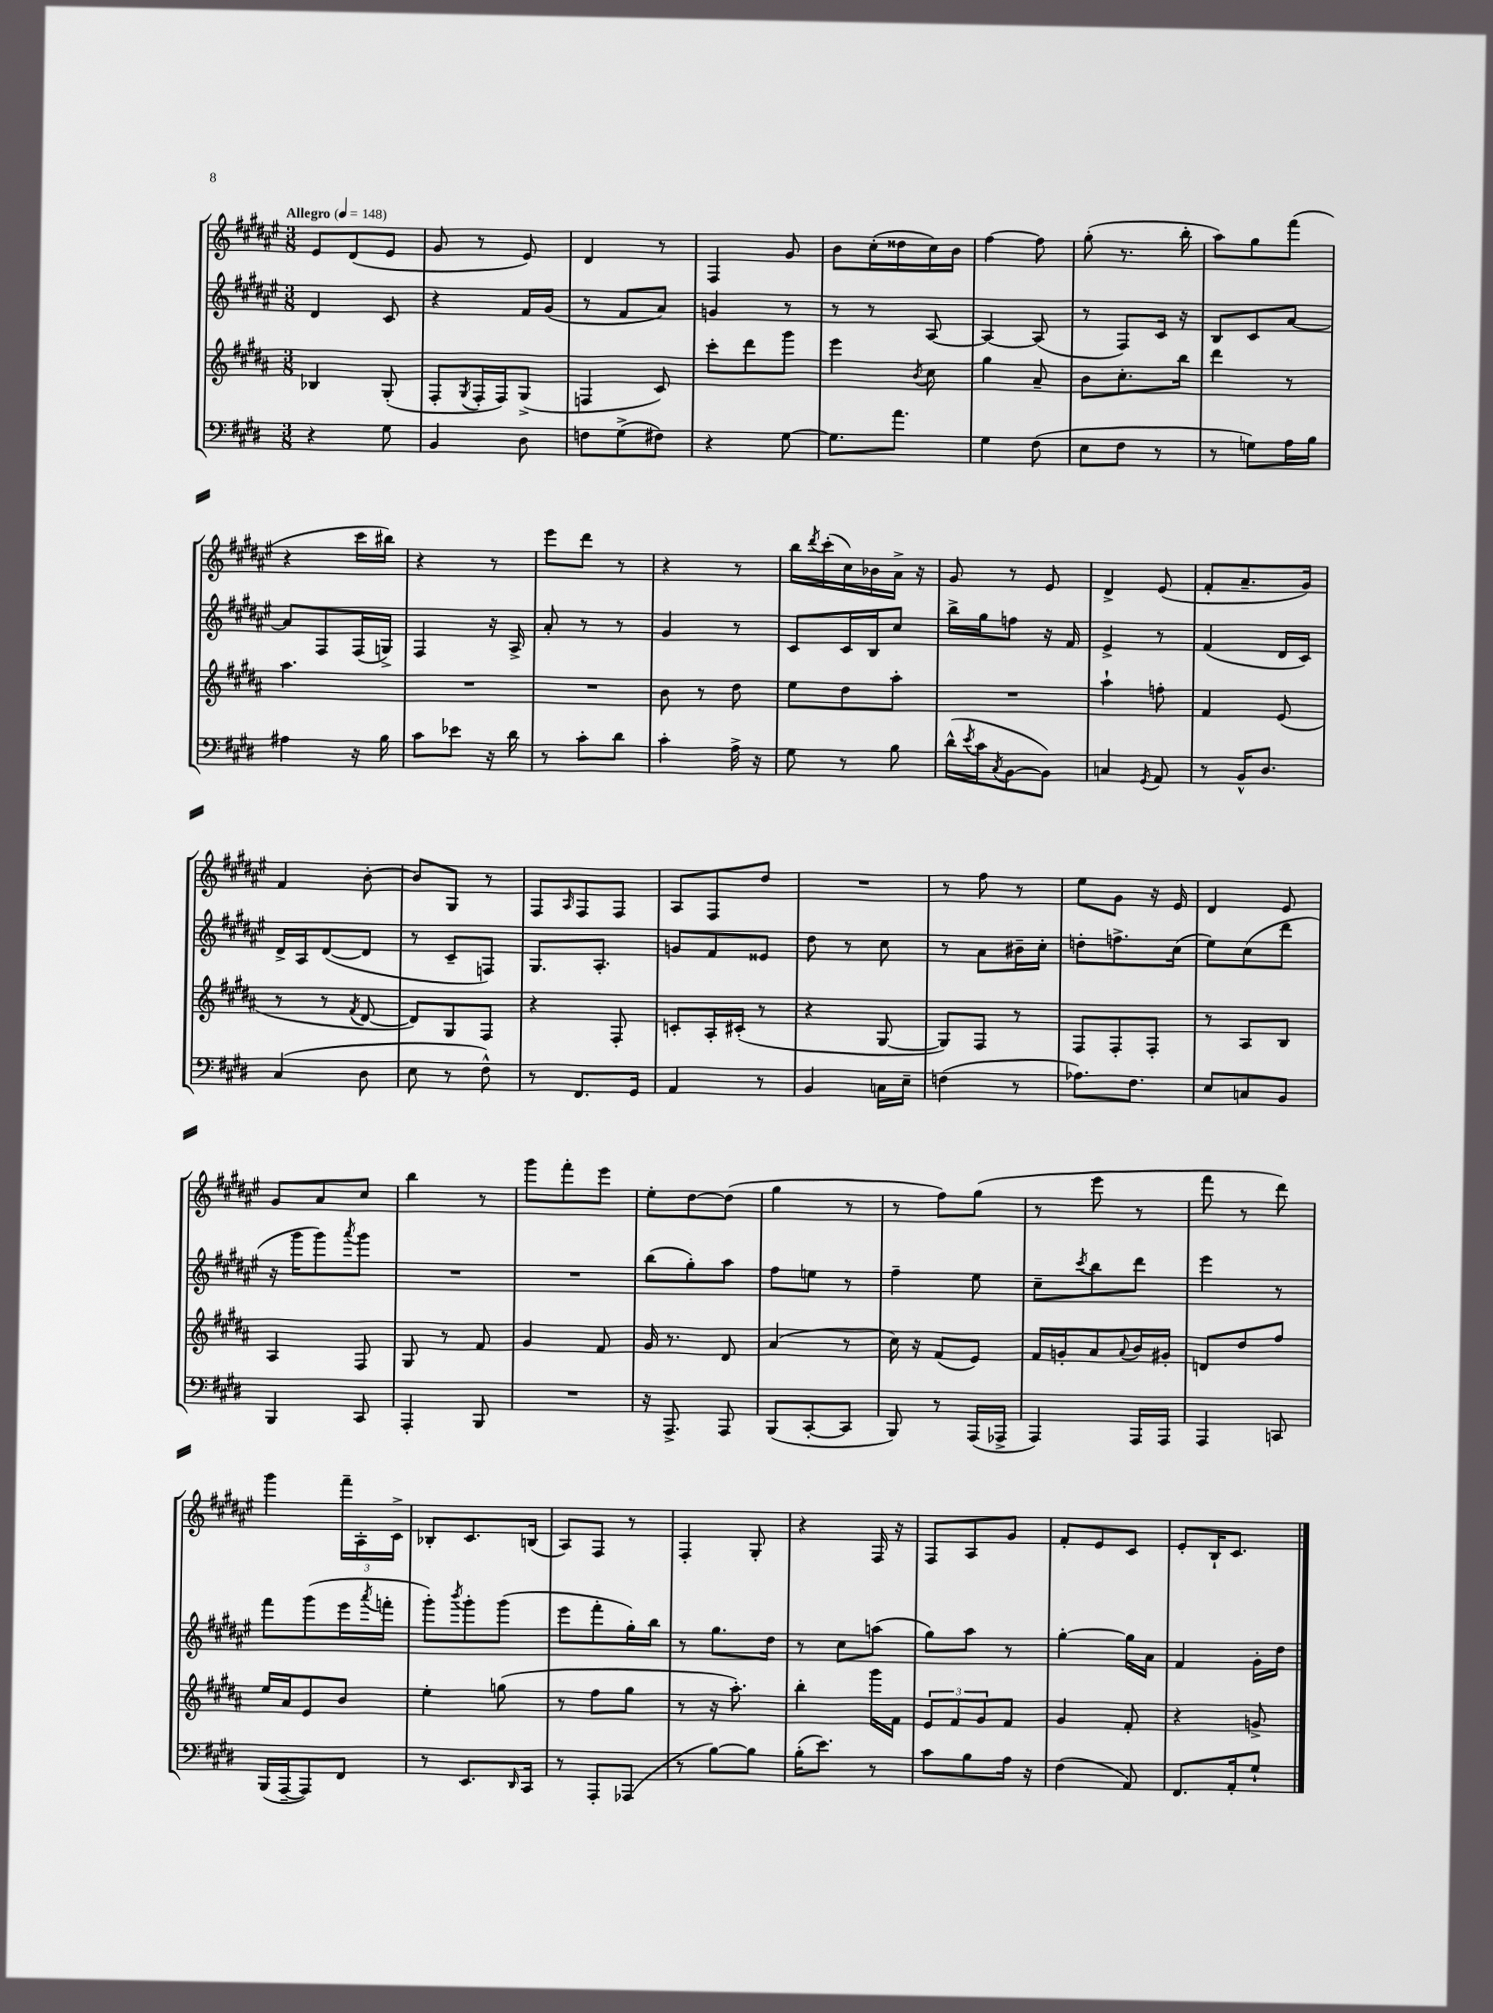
<<
\new StaffGroup <<
\new Staff = "s0" {
    \clef treble \key fis \major \numericTimeSignature \time 3/8 \tempo "Allegro" 4 = 148
    eis'8 dis'8( eis'8 |
    gis'8 r8 eis'8) |
    dis'4 r8 |
    fis4 gis'8 |
    b'8 cis''16-.( disis''16 cis''16) b'16 |
    fis''4~ fis''8 |
    gis''8-.( r8. b''16-. |
    ais''8) gis''8 fis'''8( |
    r4 cis'''16 bis''16) |
    r4 r8 |
    eis'''8 dis'''8 r8 |
    r4 r8 |
    b''16 \acciaccatura { dis'''8 } cis'''16-.( cis''16) bes'16 ais'16-> r16 |
    gis'8 r8 eis'8 |
    dis'4-> eis'8( |
    fis'8-. ais'8.-- gis'16) |
    fis'4 b'8~-. |
    b'8 gis8 r8 |
    fis8 \grace { ais16 } fis8 fis8 |
    ais8 fis8 dis''8 |
    R4. |
    r8 fis''8 r8 |
    eis''8 gis'8 r16 eis'16 |
    dis'4 eis'8 |
    gis'8 ais'8 cis''8 |
    b''4 r8 |
    gis'''8 fis'''8-. eis'''8 |
    eis''8-. dis''8~ dis''8( |
    gis''4 r8 |
    r8 fis''8) gis''8( |
    r8 eis'''8 r8 |
    fis'''8 r8 dis'''8) |
    gis'''4 \tuplet 3/2 { fis'''16-- ais16-. cis'16-> } |
    bes8-. cis'8. b16( |
    ais8) fis8 r8 |
    fis4-. gis8-. |
    r4 fis16 r16 |
    fis8 ais8 gis'8 |
    fis'8-. eis'8 cis'8 |
    eis'8-. b16-! cis'8. \bar "|." |
}
\new Staff = "s1" {
    \clef treble \key fis \major \numericTimeSignature \time 3/8
    dis'4 cis'8 |
    r4 fis'16 gis'16( |
    r8 fis'8 ais'8) |
    g'4 r8 |
    r8 r8 ais8~ |
    ais4~ ais8( |
    r8 fis8) cis'16 r16 |
    b8 cis'8 ais'8~ |
    ais'8 fis8 fis16( g16->) |
    fis4 r16 ais16-> |
    ais'8-. r8 r8 |
    gis'4 r8 |
    cis'8 cis'16 b16 cis''8 |
    b''16-> gis''16 f''8 r16 fis'16 |
    eis'4-> r8 |
    fis'4( dis'16 cis'16) |
    dis'16-> ais16 dis'8~( dis'8 |
    r8 cis'8-- f8) |
    gis8. ais8.-. |
    g'8 fis'8 eisis'8 |
    dis''8 r8 cis''8 |
    r8 ais'8 bis'16-- cis''16-. |
    d''8-. f''8.-> cis''16( |
    eis''8) cis''8( dis'''8 |
    r16 gis'''16 gis'''8) \acciaccatura { ais'''8 } gis'''8 |
    R4. |
    R4. |
    b''8( gis''8-.) ais''8 |
    fis''8 e''8 r8 |
    fis''4-- eis''8 |
    cis''8-- \acciaccatura { cis'''8 } b''8 dis'''8 |
    eis'''4 r8 |
    fis'''8 gis'''8( eis'''16 \acciaccatura { ais'''8 } f'''16-. |
    gis'''8-.) \acciaccatura { b'''8 } gis'''8-. gis'''8( |
    eis'''8 fis'''8-. gis''16-.) b''16 |
    r8 gis''8. dis''16 |
    r8 cis''8 a''8( |
    gis''8) ais''8 r8 |
    gis''4~-. gis''16 ais'16 |
    fis'4 gis'16-. dis''16 \bar "|." |
}
\new Staff = "s2" {
    \clef treble \key b \major \numericTimeSignature \time 3/8
    bes4 gis8-.( |
    fis8-. \acciaccatura { gis8 } fis16-. fis16) gis8->( |
    f4 cis'8) |
    cis'''8-. dis'''8 gis'''8 |
    e'''4 \acciaccatura { b'8 } cis''8 |
    gis''4 ais'8-- |
    b'8 cis''8.-. b''16 |
    dis'''4 r8 |
    ais''4. |
    R4. |
    R4. |
    b'8 r8 dis''8 |
    e''8 dis''8 ais''8-. |
    R4. |
    ais''4-! f''8-. |
    fis'4 e'8( |
    r8 r8 \acciaccatura { fis'8 } dis'8~ |
    dis'8) gis8 fis8 |
    r4 fis8-. |
    c'8-. ais16-. cis'16-.( r8 |
    r4 gis8~ |
    gis8) fis8 r8 |
    fis8 fis8-. fis8-. |
    r8 ais8 b8 |
    ais4 fis8 |
    gis8 r8 fis'8 |
    gis'4 fis'8 |
    gis'16 r8. dis'8 |
    ais'4( r8 |
    cis''16) r16 fis'8( e'8) |
    fis'16 g'16-. ais'8 \appoggiatura { ais'8 } b'16 gis'16-. |
    d'8 dis''8 fis''8 |
    e''16 ais'16 e'8 b'8 |
    e''4-. g''8( |
    r8 fis''8 gis''8 |
    r8 r16 ais''8.-.) |
    b''4-. gis'''16 fis'16 |
    \tuplet 3/2 { e'8 fis'8 gis'8 } fis'8 |
    gis'4 fis'8-. |
    r4 g'8-> \bar "|." |
}
\new Staff = "s3" {
    \clef bass \key e \major \numericTimeSignature \time 3/8
    r4 gis8 |
    b,4 dis8 |
    f8 gis8->( fis8) |
    r4 gis8~ |
    gis8. a'8. |
    gis4 fis8( |
    e8 fis8 r8 |
    r8 g8) a16 b16 |
    ais4 r16 b16 |
    cis'8 ees'8 r16 dis'16 |
    r8 cis'8-. dis'8 |
    cis'4-. a16-> r16 |
    gis8 r8 b8 |
    dis'16-^( \acciaccatura { e'8 } cis'16 \acciaccatura { cis8 } b,8~ b,8) |
    c4 \acciaccatura { gis,8 } a,8 |
    r8 b,16-^ dis8. |
    cis4( dis8 |
    e8 r8 fis8-^) |
    r8 fis,8. gis,16 |
    a,4 r8 |
    b,4 c16 e16-- |
    f4( r8 |
    aes8.) fis8. |
    e8 c8 b,8 |
    b,,4 cis,8 |
    a,,4-. b,,8 |
    R4. |
    r16 a,,8.-> a,,8 |
    b,,8( cis,8~-. cis,8 |
    b,,8) r8 a,,16( aes,,16-> |
    a,,4) a,,16 a,,16 |
    a,,4 c,8 |
    b,,16( a,,16~-- a,,8) fis,8 |
    r8 e,8. \grace { dis,16 } cis,16 |
    r8 a,,8-. aes,,8( |
    r8 b8~) b8 |
    b16-.( e'8.) r8 |
    cis'8 b8 a16 r16 |
    fis4( a,8) |
    fis,8. a,16-. gis8-! \bar "|." |
}
>>
>>
\layout { \context { \Score \remove "Bar_number_engraver" } }
